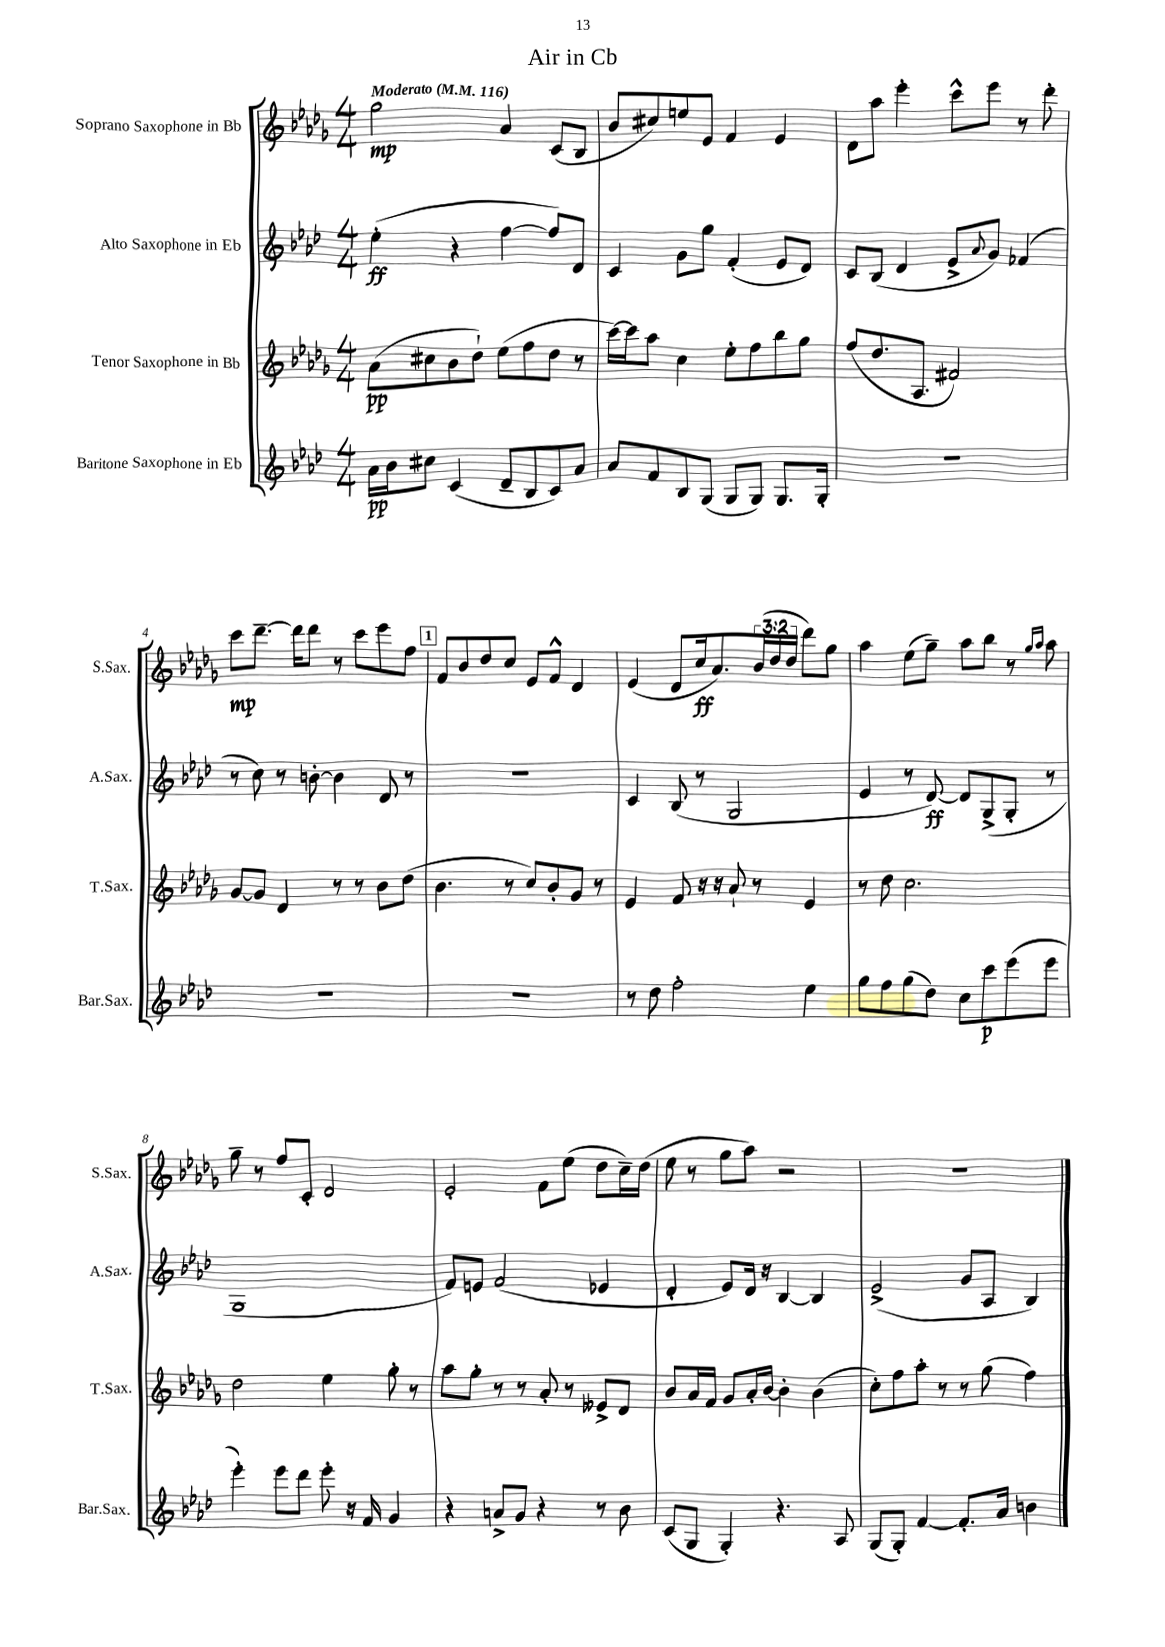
\header { title = "Air in Cb" }
<<
\new StaffGroup <<
\new Staff = "s0" \with { instrumentName = "Soprano Saxophone in Bb" shortInstrumentName = "S.Sax." } {
    \clef treble \key des \major \numericTimeSignature \time 4/4 \override Staff.TupletNumber.text = #tuplet-number::calc-fraction-text \tempo "Moderato" 4 = 116
    ges''2\mp aes'4 c'8( bes8 |
    bes'8 cis''8) e''8 ees'8 f'4 ees'4 |
    des'8 aes''8 ees'''4-. c'''8-^ ees'''8 r8 des'''8-. |
    c'''8\mp des'''8.~-- des'''16 des'''8 r8 c'''8 ees'''8 f''8 |
    \mark \markup { \box "1" } f'8 bes'8 des''8 c''8 ees'8 f'8-^ des'4 |
    ees'4( des'8 c''16\ff aes'8.) \tuplet 3/2 { bes'16( des''16 des''16 } des'''8) ges''8 |
    aes''4 ees''8( ges''8--) aes''8 bes''8 r8 \grace { ges''16 aes''16 } aes''8 |
    ges''8-- r8 f''8 c'8-. des'2 |
    ees'2-. f'8 ees''8( des''8 c''16--) des''16( |
    ees''8 r8 ges''8 aes''8) r2 |
    R1 \bar "|." |
}
\new Staff = "s1" \with { instrumentName = "Alto Saxophone in Eb" shortInstrumentName = "A.Sax." } {
    \clef treble \key aes \major \numericTimeSignature \time 4/4
    ees''4-.\ff( r4 f''4~ f''8) des'8 |
    c'4 g'8 g''8 f'4-.( ees'8 des'8) |
    c'8 bes8( des'4 ees'8-> \appoggiatura { aes'8 } g'8) fes'4( |
    r8 c''8) r8 b'8~-. b'4 des'8 r8 |
    \mark \markup { \box "1" } R1 |
    c'4 bes8( r8 g2 |
    ees'4 r8 des'8~\ff) des'8 g8->( g8-. r8 |
    g1 |
    f'8) e'8 f'2( ees'4 |
    des'4-. ees'8) des'16 r16 bes4~ bes4 |
    ees'2->( g'8 aes8 bes4) \bar "|." |
}
\new Staff = "s2" \with { instrumentName = "Tenor Saxophone in Bb" shortInstrumentName = "T.Sax." } {
    \clef treble \key des \major \numericTimeSignature \time 4/4
    aes'8\pp( cis''8 bes'8 des''8-!) ees''8( f''8 des''8 r8 |
    c'''16~) c'''16 aes''8 c''4 ees''8-. f''8 bes''8 ges''8 |
    f''8( des''8. aes8. fis'2) |
    ges'8~ ges'8 des'4 r8 r8 bes'8 des''8( |
    \mark \markup { \box "1" } bes'4. r8 c''8) bes'8-. ges'8 r8 |
    ees'4 f'8 r16 r16 aes'8-! r8 ees'4 |
    r8 des''8 c''2. |
    des''2 ees''4 ges''8-. r8 |
    aes''8 ges''8-. r8 r8 aes'8-. r8 eeses'8-> des'8 |
    bes'8 aes'16 f'16 ges'8 aes'16-. bes'16~ bes'4-. bes'4( |
    c''8-.) f''8 aes''8-. r8 r8 ges''8( f''4) \bar "|." |
}
\new Staff = "s3" \with { instrumentName = "Baritone Saxophone in Eb" shortInstrumentName = "Bar.Sax." } {
    \clef treble \key aes \major \numericTimeSignature \time 4/4
    aes'16\pp bes'16 cis''8 c'4( des'8-- bes8 c'8) aes'8 |
    aes'8 f'8 bes8 g8( g8 g8) g8. g16-. |
    R1 |
    R1 |
    \mark \markup { \box "1" } R1 |
    r8 des''8 f''2-. ees''4 |
    g''8 f''8 g''8( des''8) c''8 c'''8\p ees'''8( ees'''8 |
    ees'''4-.) ees'''8 des'''8 ees'''8-. r16 f'16 g'4 |
    r4 a'8-> g'8 r4 r8 bes'8 |
    c'8( g8 g4-.) r4. aes8 |
    g8( g8-.) f'4~ f'8.-. aes'16 b'4 \bar "|." |
}
>>
>>
